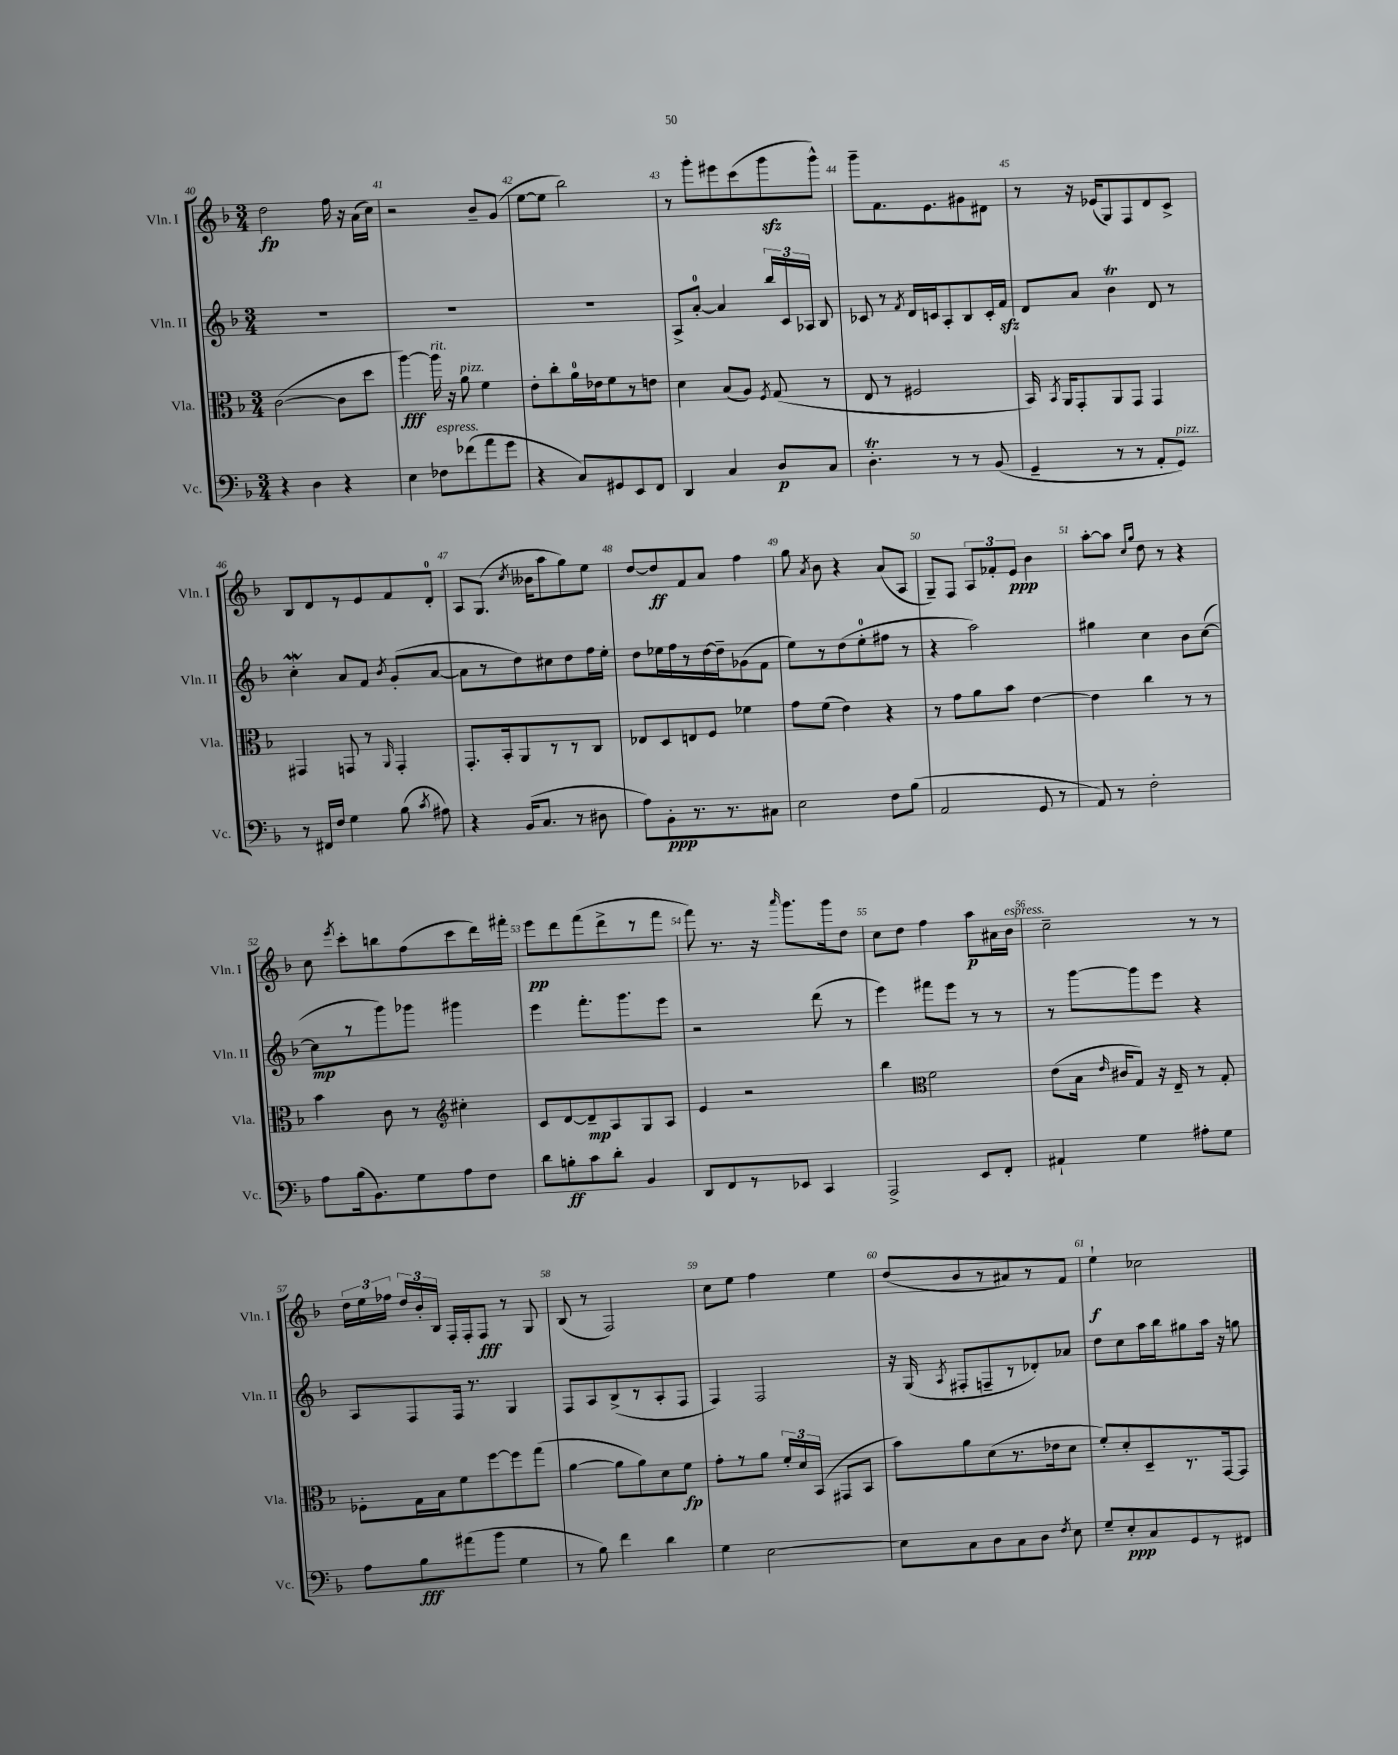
<<
\new StaffGroup <<
\new Staff = "s0" \with { instrumentName = "Vln. I" shortInstrumentName = "Vln. I" } {
    \clef treble \key f \major \numericTimeSignature \time 3/4
    \autoBeamOff d''2\fp f''16 r16 a'16[( c''16]) |
    r2 bes'8[-- g'8]( |
    e''8[~ e''8] bes''2) |
    r8 g'''8[-. eis'''8 c'''8( g'''8\sfz g'''8]-^) |
    g'''8[-- f'8. e'8. gis'8 dis'8] |
    r8 r16 ees'16[( g8) f8 d'8 c'8]-> |
    bes8[ d'8 r8 e'8 f'8 d'8]-0-. |
    a8[ g8.]( \acciaccatura { c''8 } beses'16[ a''8 g''8) e''8] |
    d''8[~ d''8\ff f'8 a'8] f''4 |
    g''8 \acciaccatura { a'8 } bes'8 r4 a'8[( a8] |
    g8[--) f8] \tuplet 3/2 { a8[ fes'8-. e'8]\ppp } bes'4 |
    a''8[~-. a''8] \grace { c''16[ g''16] } d''8 r8 r4 |
    c''8 \acciaccatura { e'''8 } c'''8[-. b''8 f''8( c'''8 d'''16) fis'''16]-. |
    e'''8[\pp d'''8 f'''8( d'''8-> r8 f'''8] |
    f'''8) r8. r16 \grace { a'''16 } g'''8.[ g'''16 d''8] |
    c''8[ d''8] f''4 a''8[\p ais'16 bes'16]^\markup { \italic "espress." } |
    c''2-- r8 r8 |
    \tuplet 3/2 { d''16[ e''16 fes''16] } \tuplet 3/2 { d''16[ bes'16-. bes16] } f16[-. f16-. f8]\fff r8 g8 |
    bes8( r8 f2) |
    c''8[ e''8] f''4 e''4 |
    d''8[( bes'8 r8 ais'8) r8 f'8] |
    e''4-!\f ces''2 \bar "|." |
}
\new Staff = "s1" \with { instrumentName = "Vln. II" shortInstrumentName = "Vln. II" } {
    \clef treble \key f \major \numericTimeSignature \time 3/4
    \autoBeamOff R2. |
    R2. |
    R2. |
    a8[-> a'8]-0~-. a'4 \tuplet 3/2 { bes''16[ c'16 aes16] } bes8 |
    ces'8 r8 \acciaccatura { f'8 } d'16[ c'16 a8-. bes8 c'16-. f'16]\sfz |
    d'8[ a'8] bes'4\trill d'8 r8 |
    c''4-.\mordent a'8[ f'8] \acciaccatura { bes'8 } g'8[-.( a'8]~ |
    a'8[ r8 d''8) cis''8 d''8 f''16 e''16]-. |
    d''8[ ees''16 f''16 r8 d''16~ d''16-- ges'8( f'8] |
    e''8[) r8 d''8( e''8-0-. fis''8] r8 |
    r4 a''2) |
    gis''4 c''4 bes'8[ c''8]~( |
    c''8[\mp r8 g'''8) ges'''8] gis'''4 |
    e'''4 f'''8.[-. g'''8. e'''8] |
    r2 d'''8( r8 |
    e'''4) fis'''8[ e'''8] r8 r8 |
    r8 g'''8[~ g'''8 e'''8] r4 |
    a8[ f8 f16] r8. g4 |
    f8[ a8 bes8->( r8 a8-. f8] |
    f4) f2 |
    r16 g16( \acciaccatura { a8 } fis8[-. f8-- r8 des'8-.) aes'8] |
    d''8[ c''8 a''16 bes''16 gis''8 a''16] r16 g''8 \bar "|." |
}
\new Staff = "s2" \with { instrumentName = "Vla." shortInstrumentName = "Vla." } {
    \clef alto \key f \major \numericTimeSignature \time 3/4
    \autoBeamOff c'2~( c'8[ d''8] |
    a''4~\fff) a''16^\markup { \italic "rit." } r16 a'8^\markup { \italic "pizz." } f'4 |
    e'8[-. c''8-. a'16-0 ees'16 f'8 r8 e'8] |
    d'4 bes8[( a8]) \acciaccatura { f8 } g8( r8 |
    e8 r8 fis2 |
    bes,16) \acciaccatura { bes,8 } a,16[ g,8-. a,8 g,8] g,4 |
    gis,4 g,8 r8 \grace { a,16 } g,4-. |
    g,8.[-. bes,16-. a,8 r8 r8 c8] |
    ees8[ d8 e8 f8] fes'4 |
    g'8[ f'8]( e'4) r4 |
    r8 g'8[ a'8 bes'8] e'4~ |
    e'4 c''4 r8 r8 |
    bes'4 c'8 r8 \clef treble cis''4-. |
    c'8[ d'8~ d'8--\mp a8 g8 a8] |
    e'4 r2 |
    bes''4 \clef alto f'2 |
    e'8[( bes16] \grace { e'16 } cis'16[ g8]) r16 e16-- r8 g8-. |
    fes8[-. g16 bes16 f'8 f''8~ f''8 g''8]( |
    a'4~ a'8[ a'8) d'8 f'8]\fp |
    g'8[-. r8 a'8] \tuplet 3/2 { f'16[-. d'16 bes,16]( } gis,8[ bes,8] |
    bes'8[) a'8 d'8( r8. ees'16 d'8] |
    f'8[-.) d'8-. d8-- r8. g,16~ g,8] \bar "|." |
}
\new Staff = "s3" \with { instrumentName = "Vc." shortInstrumentName = "Vc." } {
    \clef bass \key f \major \numericTimeSignature \time 3/4
    \autoBeamOff r4 d4 r4 |
    e4 fes8[^\markup { \italic "espress." } fes'8( a'8 g'8] |
    r4 c8[) gis,8 e,8 f,8] |
    d,4 c4 d8[\p c8] |
    d4.-.\trill r8 r8 bes,8( |
    g,4-- r8 r8 a,8[-. g,8]^\markup { \italic "pizz." }) |
    r8 fis,16[ f16] g4 bes8( \acciaccatura { c'8 } ais8) |
    r4 bes,16[( c8.] r8 dis8 |
    a8[) bes,8-.\ppp r8. r8. cis8] |
    e2 f8[ bes8]( |
    a,2 g,8 r8 |
    a,8) r8 f2-. |
    a8[ bes16( bes,8.) g8 a8 f8] |
    d'8[ b8-.\ff c'8 d'8]-. bes,4 |
    d,8[ f,8 r8 ees,8] c,4 |
    a,,2-> e,8[ f,8]-. |
    ais,4-! g4 ais8[-. g8] |
    a8[ bes8\fff ais'8( bes'8] g4 |
    r8 bes8) f'4 d'4 |
    g4 e2~ |
    e8[ c8 d8 c8 d8] \acciaccatura { f8 } e8 |
    g8[-- e8-.\ppp c8 g,8 r8 fis,8] \bar "|." |
}
>>
>>
\layout { \context { \Score currentBarNumber = #40 \override BarNumber.break-visibility = ##(#f #t #t) barNumberVisibility = #all-bar-numbers-visible } }
